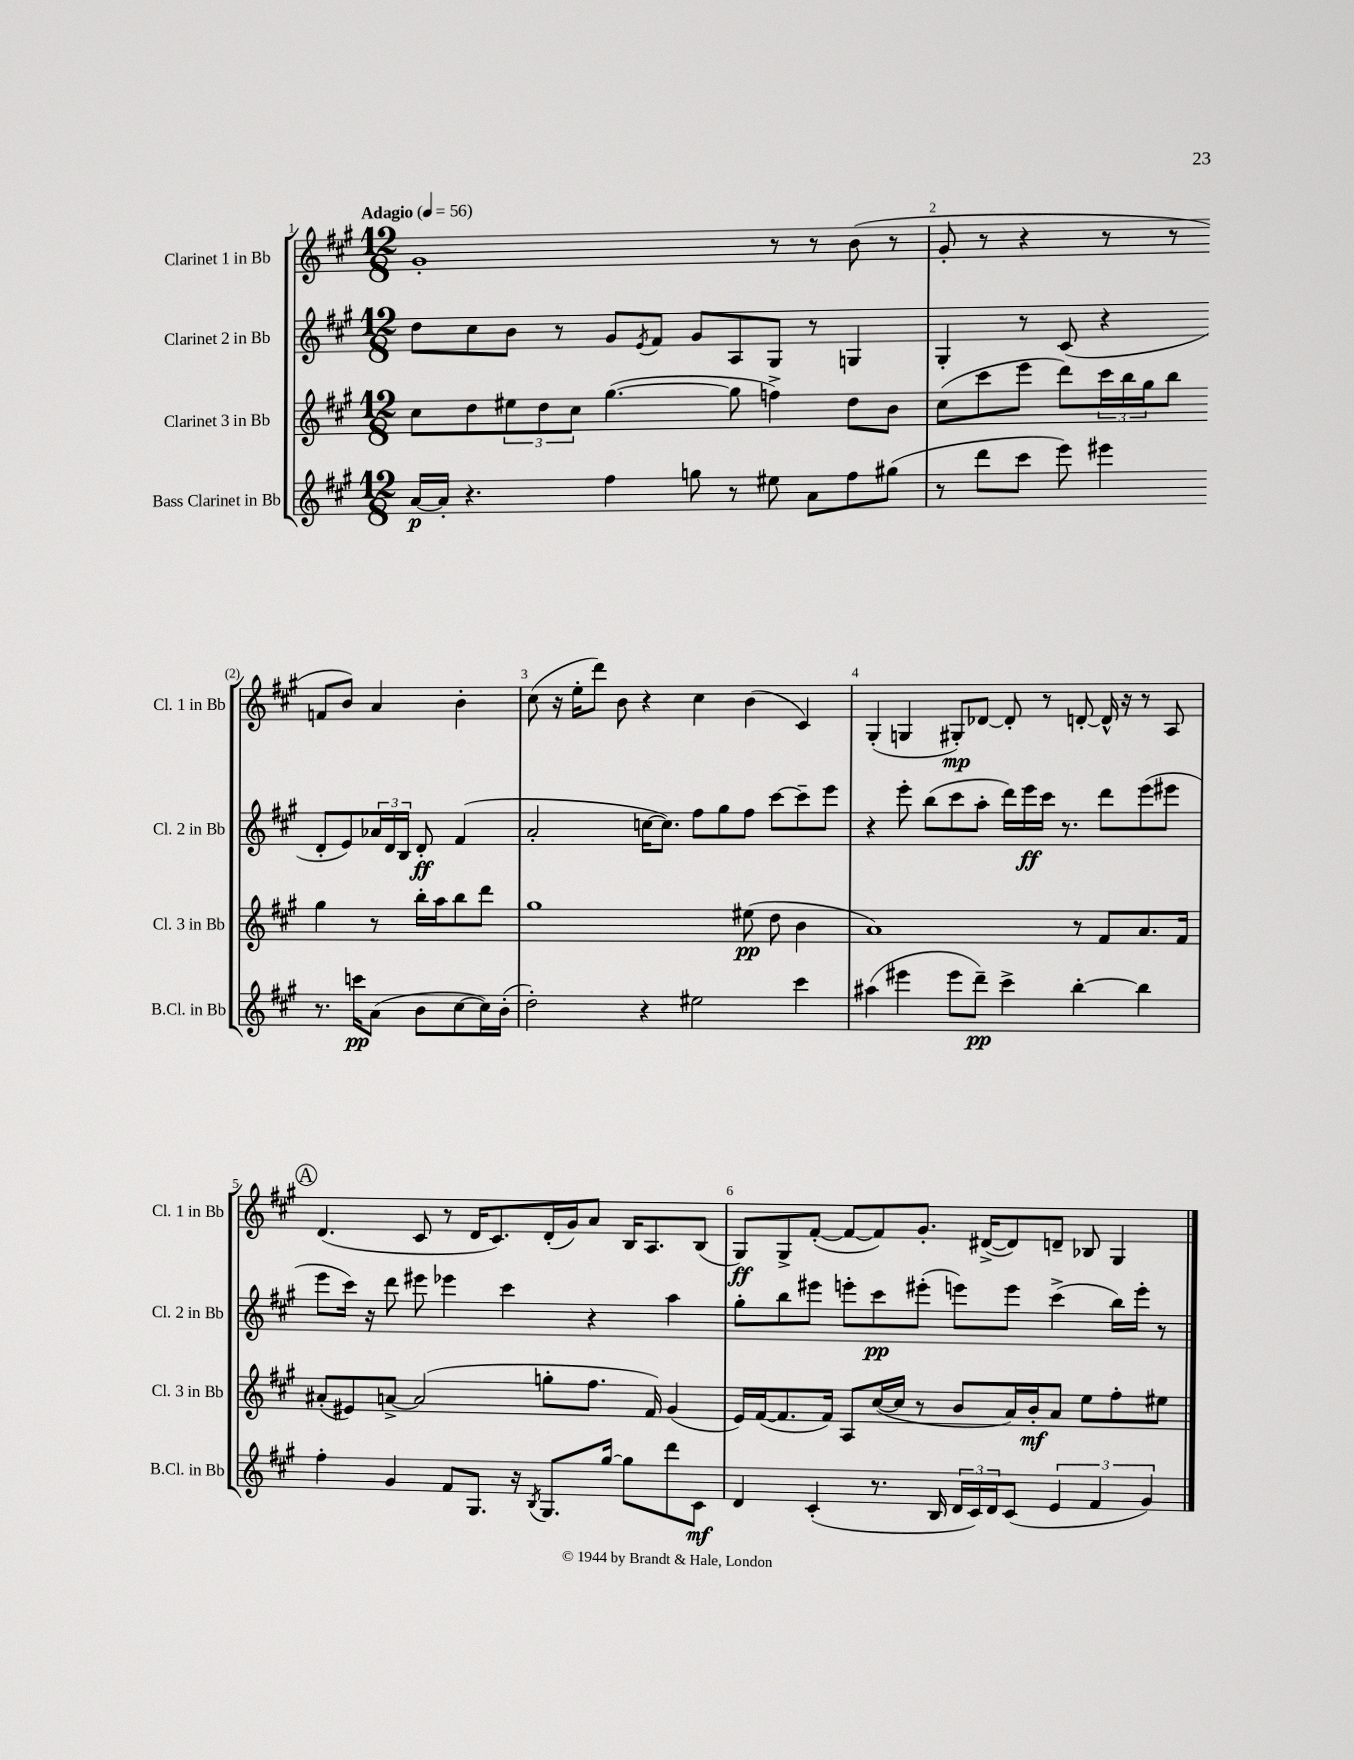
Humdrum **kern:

**kern	**kern	**kern	**kern
*staff4	*staff3	*staff2	*staff1
*clefG2	*clefG2	*clefG2	*clefG2
*k[f#c#g#]	*k[f#c#g#]	*k[f#c#g#]	*k[f#c#g#]
*M12/8	*M12/8	*M12/8	*M12/8
*MM56	*MM56	*MM56	*MM56
[16a	8cc#	8dd	1g#'
16a']	.	.	.
4.r	8dd	8cc#	.
.	12ee#	8b	.
.	12dd	.	.
.	.	8r	.
.	12cc#	.	.
4ff#	([4.gg#	8g#	.
.	.	8qe	.
.	.	8f#	.
8gg	.	8g#	.
8r	8gg#]	8A	.
8ee#	4ff^)	8G#	8r
8a	.	8r	8r
8ff#	8dd	4G	(8b
(8gg#	8b	.	8r
=	=	=	=
8r	(8cc#	4G#'	8g#'
8ddd	8ccc#	.	8r
8ccc#	8eee	8r	4r
8eee)	8ddd)	(8c#	.
4eee#	24ccc#	4r	8r
.	24bb	.	.
.	24gg#	.	.
.	8bb	.	8r
8.r	4gg#	8d'	8f
.	.	8e)	8b)
16ccc	.	.	.
(8a	8r	24a-	4a
.	.	24d	.
.	.	24B	.
8b	16bb'	8d'	.
.	16aa	.	.
[8cc#	8bb	(4f#	4b'
16cc#])	8ddd	.	.
(16b'	.	.	.
=	=	=	=
2dd')	1gg#	2a'	(8cc#
.	.	.	16r
.	.	.	16ee'
.	.	.	8ddd)
.	.	.	8b
4r	.	[16cc	4r
.	.	8.cc])	.
2ee#	.	8ff#	4cc#
.	.	8gg#	.
.	(8ee#	8ff#	(4b
.	8dd	[8ccc#	.
4ccc#	4b	8ccc#~]	4c#)
.	.	8eee	.
=	=	=	=
(4aa#	1a)	4r	(4G#'
4eee#	.	8eee'	4G
.	.	(8bb	.
8eee#	.	8ccc#	8G#')
8ddd~)	.	8aa'	[8d-
4ccc#^	.	16ddd)	8d-']
.	.	16eee	.
.	.	16ccc#	8r
.	.	8.r	.
[4bb'	8r	.	[8d'
.	8f#	8ddd	16d^^]
.	.	.	16r
4bb]	8.a	(8eee	8r
.	.	8eee#	8A
.	16f#	.	.
=	=	=	=
4ff#'	(8a#'	8eee	(4.d
.	8e#)	16ccc#)	.
.	.	16r	.
4g#	[8a^	8ddd	.
.	(2a]	8eee#	8c#
8f#	.	4eee-	8r
8.G#	.	.	16d
.	.	.	8.c#)
.	.	4ccc#	.
16r	.	.	.
8qB	.	.	.
8.G#	8gg'	.	(16d'
.	.	.	16g#)
.	8.ff#	4r	8a
[16gg#	.	.	.
8gg#]	.	.	16B
.	16f#)	.	8.A
8ddd	(4g#	4aa	.
8c#	.	.	(8B
=	=	=	=
4d	16e)	8gg#'	8G#)
.	([16f#	.	.
.	8.f#]	8bb	8G#^
(4c#'	.	8eee#	([8f#'
.	16f#)	.	.
.	8A	8eee'	8f#_
8.r	([16cc#	8ccc#	8f#])
.	16cc#]	.	.
.	8r	(8eee#'	8.g#'
16B	.	.	.
24d	8b	8eee)	.
24c#)	.	.	.
.	.	.	([16d#^
24d	.	.	.
(8c#	16a)	8eee	8d#])
.	16b'	.	.
6e	8a	(4ccc#^	8d~
.	8ee	.	8B-
6f#	.	.	.
.	8ff#'	16bb)	4G#
.	.	16eee'	.
6g#)	.	.	.
.	8ee#	8r	.
==	==	==	==
*-	*-	*-	*-
